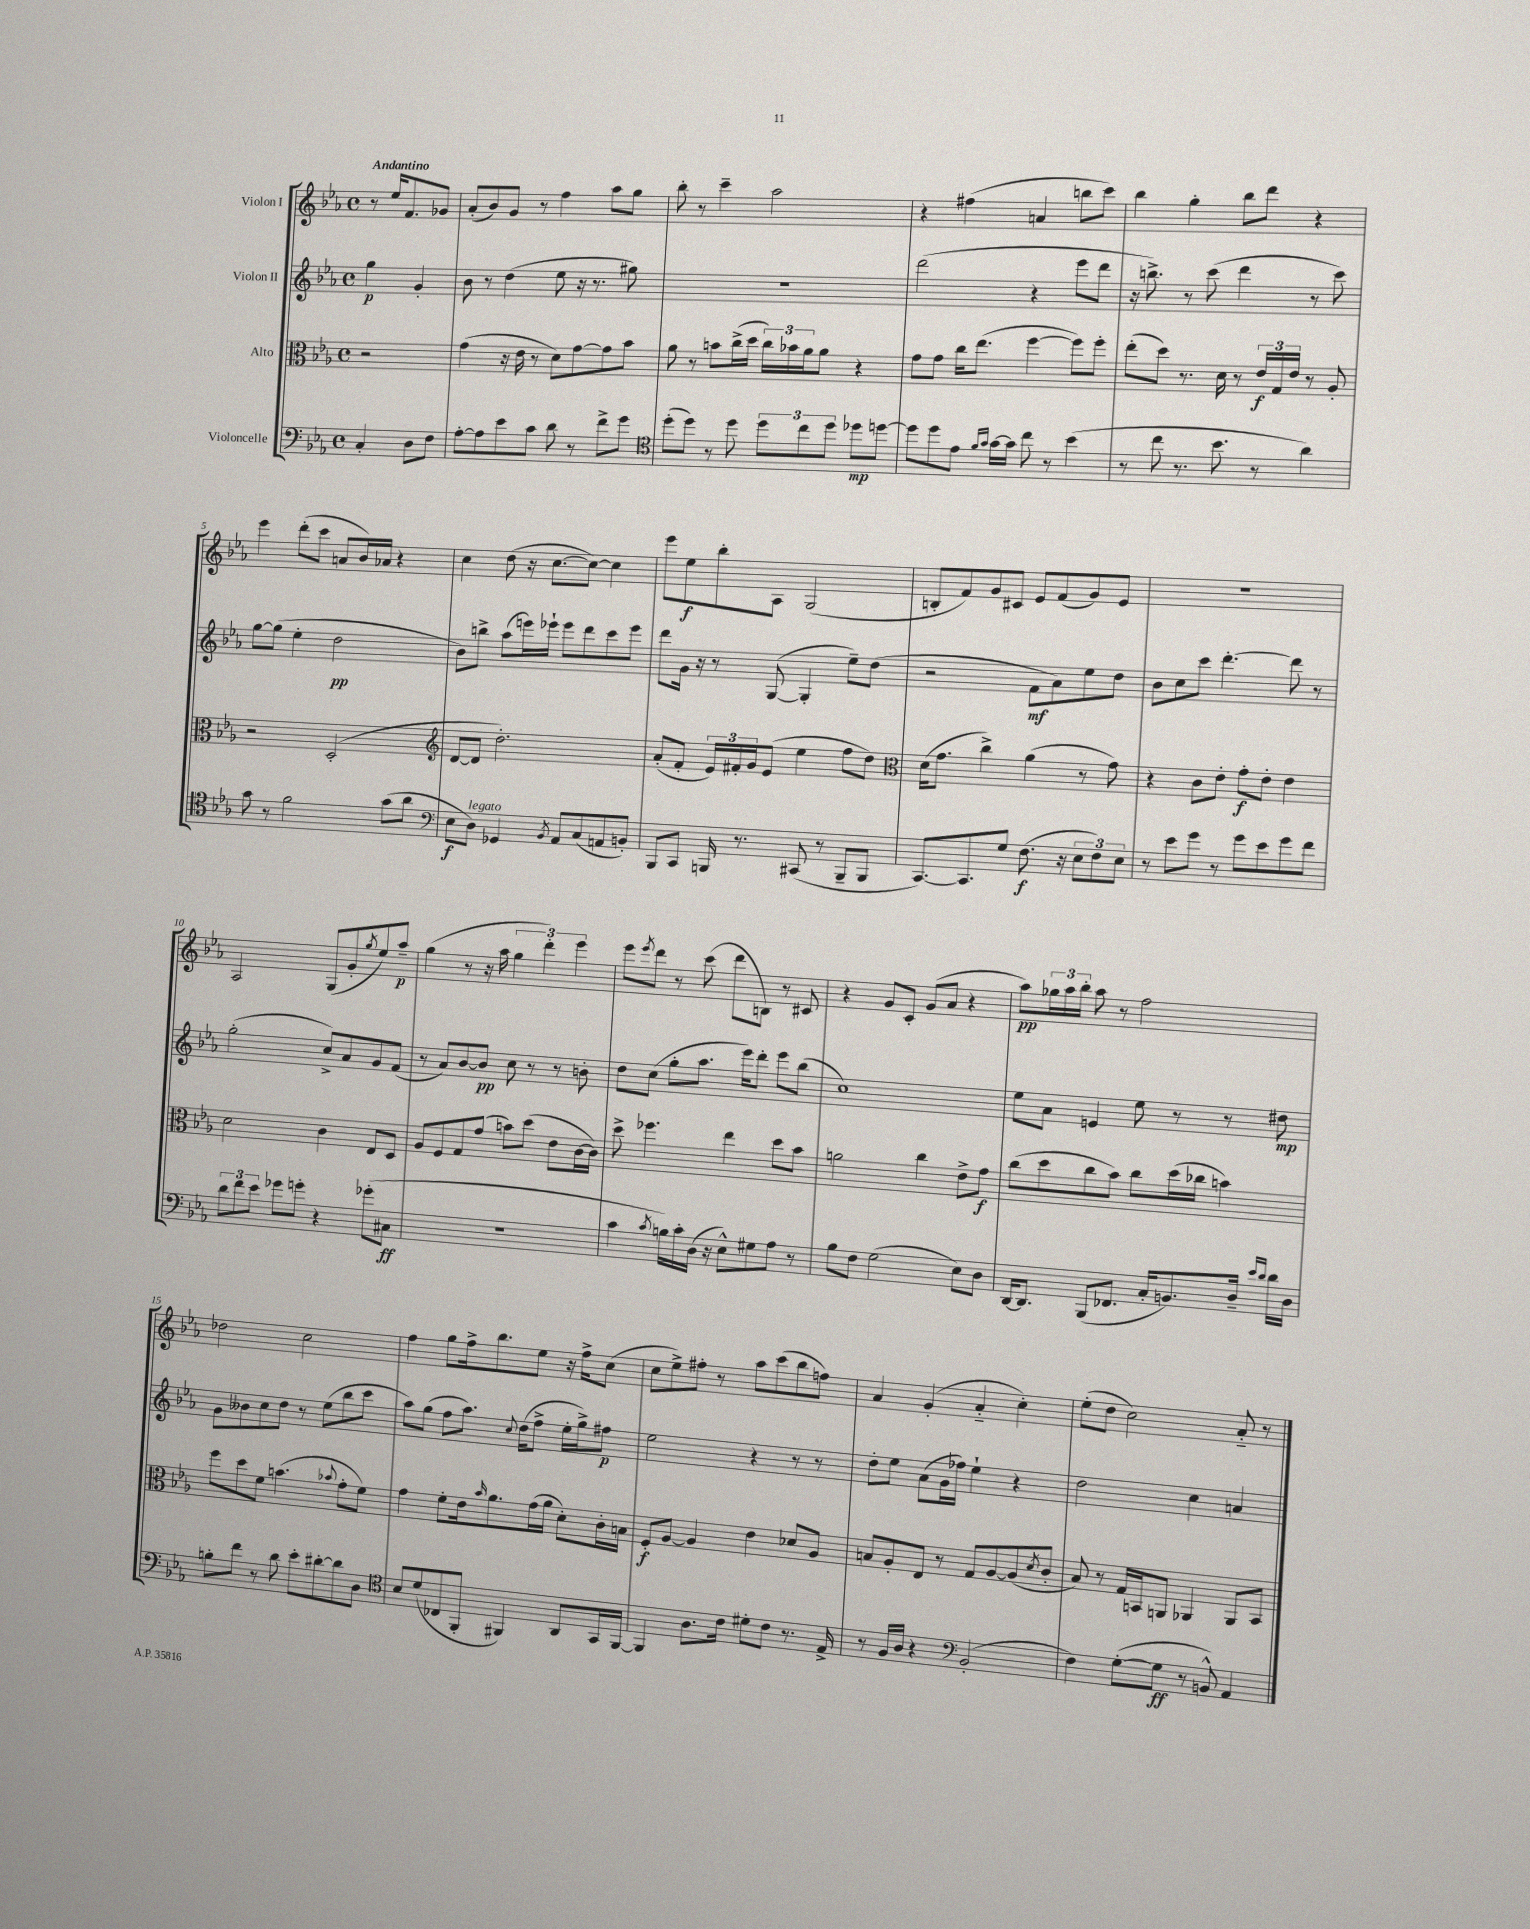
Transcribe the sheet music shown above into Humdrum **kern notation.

**kern	**dynam	**kern	**dynam	**kern	**dynam	**kern	**dynam
*part4	*part4	*part3	*part3	*part2	*part2	*part1	*part1
*staff4	*staff4	*staff3	*staff3	*staff2	*staff2	*staff1	*staff1
*I"Violoncelle	*	*I"Alto	*	*I"Violon II	*	*I"Violon I	*
*clefF4	*	*clefC3	*	*clefG2	*	*clefG2	*
*k[b-e-a-]	*	*k[b-e-a-]	*	*k[b-e-a-]	*	*k[b-e-a-]	*
*M4/4	*	*M4/4	*	*M4/4	*	*M4/4	*
*met(c)	*	*met(c)	*	*met(c)	*	*met(c)	*
=	=	=	=	=	=	=	=
!	!	!	!	!	!	!LO:TX:a:B:t=Andantino	!
4C'/	.	2r	.	4gg\	p	8r	.
.	.	.	.	.	.	16ee-/KL	.
.	.	.	.	.	.	8.f/	.
8D\L	.	.	.	4g'/	.	.	.
8F\J	.	.	.	.	.	8g-X/J	.
=1	=1	=1	=1	=1	=1	=1	=1
[8A-'\L	.	(4g\	.	8b-\	.	(8a-'/L	.
8A-\]	.	.	.	8r	.	8b-/)	.
8e-\	.	16r	.	(4dd\	.	8g/J	.
.	.	16e-\	.	.	.	.	.
8c\J	.	8r	.	.	.	8r	.
8d\	.	8d\L)	.	8ee-\	.	4ff\	.
8r	.	[8g\	.	16r	.	.	.
.	.	.	.	8.r	.	.	.
8f^\L	.	8g\]	.	.	.	8aa-\L	.
8g\J	.	8b-\J	.	8gg#X\)	.	8gg\J	.
=2	=2	=2	=2	=2	=2	=2	=2
*clefC4	*	*	*	*	*	*	*
(8dd'\L	.	8a-\	.	1r	.	8bb-'\	.
8dd\J)	.	8r	.	.	.	8r	.
8r	.	8bn\L	.	.	.	4ccc~\	.
8dd\	.	(16cc^\L	.	.	.	.	.
.	.	16dd\JJ	.	.	.	.	.
12dd\L	.	24cc\LL)	.	.	.	2aa-\	.
.	.	24b-X\	.	.	.	.	.
12cc\	.	24a-\J	.	.	.	.	.
.	.	8a-\J	.	.	.	.	.
12dd\J	.	.	.	.	.	.	.
8dd-X\L	mp	4r	.	.	.	.	.
[8ddn\J	.	.	.	.	.	.	.
=3	=3	=3	=3	=3	=3	=3	=3
8dd\L]	.	8g\L	.	(2ddd\	.	4r	.
8dd\	.	8g\J	.	.	.	.	.
8e-\J	.	16cc\KL	.	.	.	(4ff#X\	.
.	.	(8.ee-\J	.	.	.	.	.
16qqf/LL	.	.	.	.	.	.	.
16qqg/JJ	.	.	.	.	.	.	.
[16g\LL	.	.	.	.	.	.	.
16g\JJ]	.	.	.	.	.	.	.
8cc\	.	[4ff\	.	4r	.	4an/	.
8r	.	.	.	.	.	.	.
(4b-\	.	8ff\L])	.	8eee-\L	.	8bbn\L	.
.	.	8ff'\J	.	8ddd\J	.	8ccc\J)	.
=4	=4	=4	=4	=4	=4	=4	=4
8r	.	(8ee-'\L	.	16r	.	4bb-\	.
.	.	.	.	8.bbn^\)	.	.	.
8cc\	.	8dd\J)	.	.	.	.	.
8.r	.	8.r	.	8r	.	4gg'\	.
.	.	.	.	(8ccc\	.	.	.
8.b-\	.	16d\	.	.	.	.	.
.	.	8r	.	4ddd\	.	8bb-\L	.
8r	.	24e-/LL	f	.	.	8ddd\J	.
.	.	24G/	.	.	.	.	.
.	.	24e-/JJ	.	.	.	.	.
4a-\)	.	8r	.	8r	.	4r	.
.	.	8A-'/	.	8ccc\)	.	.	.
!!LO:LB:g=z
=5	=5	=5	=5	=5	=5	=5	=5
8g\	.	2r	.	[8gg\L	.	4eee-\	.
8r	.	.	.	(8gg\J]	.	.	.
2f\	.	.	.	4ee-'\	.	(8ddd'\L	.
.	.	.	.	.	.	8ccc\J	.
.	.	(2D'/	.	2dd\	pp	8an/L	.
.	.	.	.	.	.	16b-/L)	.
.	.	.	.	.	.	16a-X/JJ	.
(8g\L	.	.	.	.	.	4r	.
8a-\J	.	.	.	.	.	.	.
=6	=6	=6	=6	=6	=6	=6	=6
*clefF4	*	*clefG2	*	*	*	*	*
8E-\L	f	[8d/L	.	8b-\L)	.	4cc\	.
!LO:TX:a:i:t=legato	!	!	!	!	!	!	!
8D\J)	.	8d/J]	.	8bbn^\J	.	.	.
4GG-X/	.	2.dd'\)	.	(8aa-\L	.	(8dd\	.
.	.	.	.	16eeen\L)	.	16r	.
.	.	.	.	16eee-X`\JJ	.	[8.cc\L	.
8qBB-/	.	.	.	.	.	.	.
8AA-/L	.	.	.	8eee-\L	.	.	.
(8C/	.	.	.	8ddd\	.	8cc\J_)	.
8AAn/	.	.	.	8ccc\	.	4cc\]	.
8BBn'/J)	.	.	.	8eee-\J	.	.	.
=7	=7	=7	=7	=7	=7	=7	=7
8BBB-/L	.	(8a-'/L	.	8ddd\L	.	8eee-\L	.
8CC/J	.	8f'/J	.	16g\Jk	.	8ee-\	f
.	.	.	.	16r	.	.	.
16BBBn/	.	24e-/LL)	.	8r	.	8bb-'\	.
.	.	24f#X'/	.	.	.	.	.
8.r	.	.	.	.	.	.	.
.	.	24g/J	.	.	.	.	.
.	.	(8e-/J	.	([8G/	.	8A-\J	.
(8CC#X/	.	4ee-\	.	4G'/]	.	(2G/	.
8r	.	.	.	.	.	.	.
8BBB~/L	.	8ff\L	.	8ee-~\L)	.	.	.
8BBB/J	.	8dd\J)	.	(8dd\J	.	.	.
=8	=8	=8	=8	=8	=8	=8	=8
*	*	*clefC3	*	*	*	*	*
[8.CC/L)	.	(16d\KL	.	2r	.	8Bn'/L	.
.	.	8.g\J	.	.	.	.	.
.	.	.	.	.	.	8f/)	.
8.CC/]	.	.	.	.	.	.	.
.	.	4cc^\)	.	.	.	8g/	.
8G/J	.	.	.	.	.	8c#X/J	.
(8.F\	f	(4a-\	.	8f\L	mf	8e-/L	.
.	.	.	.	8a-\)	.	(8f/	.
16r	.	.	.	.	.	.	.
12E-\L	.	8r	.	8ee-\	.	8g/)	.
12F\)	.	.	.	.	.	.	.
.	.	8g\)	.	8dd\J	.	8e-/J	.
12E-\J	.	.	.	.	.	.	.
=9	=9	=9	=9	=9	=9	=9	=9
8r	.	4r	.	8b-\L	.	1r	.
8e-\L	.	.	.	8cc\	.	.	.
8g\J	.	8c\L	.	8ccc\J	.	.	.
8r	.	8e-'\J	.	[4.ddd'\	.	.	.
8g\L	.	8g'\L	f	.	.	.	.
8e-\	.	8e-'\J	.	.	.	.	.
8g\	.	4e-\	.	8ddd\]	.	.	.
8f\J	.	.	.	8r	.	.	.
!!LO:LB:g=z
=10	=10	=10	=10	=10	=10	=10	=10
12d\L	.	2d\	.	(2gg'\	.	2A-/	.
12f\	.	.	.	.	.	.	.
12e-\J	.	.	.	.	.	.	.
8g-X\L	.	.	.	.	.	.	.
8gn'\J	.	.	.	.	.	.	.
4r	.	4c\	.	8cc^/L)	.	(8G/L	.
.	.	.	.	8a-/	.	8g'/	.
.	.	.	.	.	.	8qgg/	.
(8g-X'\L	.	8E-/L	.	8g/	.	8ee-/)	.
8C#X\J	ff	8D/J	.	(8f/J	.	8aa-~/J	p
=11	=11	=11	=11	=11	=11	=11	=11
1r	.	8A-/L	.	8r	.	(4gg\	.
.	.	8F/	.	8a-/L)	.	.	.
.	.	8G/	.	[8b-/	.	8r	.
.	.	(8g/J	.	8b-/J]	pp	16r	.
.	.	.	.	.	.	16aa-\	.
.	.	8bn\L)	.	8cc\	.	6gg\	.
.	.	(8dd\J	.	8r	.	.	.
.	.	.	.	.	.	6ddd'\)	.
.	.	8e-\L	.	8r	.	.	.
.	.	.	.	.	.	6eee-\	.
.	.	[16c\L	.	8bn'\	.	.	.
.	.	16c\JJ])	.	.	.	.	.
=12	=12	=12	=12	=12	=12	=12	=12
4c\	.	8dd^\	.	8dd\L	.	8eee-\L	.
.	.	.	.	.	.	8qeee-/	.
.	.	4.ff-X\	.	(8cc\J	.	8ddd\J	.
8qc/	.	.	.	.	.	.	.
16Bn\LL)	.	.	.	8gg'\L	.	8r	.
16c'\	.	.	.	.	.	.	.
(16D\JJ	.	.	.	8.aa-\J	.	(8ccc\	.
16r	.	.	.	.	.	.	.
8E-^^\L)	.	4ee-\	.	.	.	8ddd\L	.
.	.	.	.	16eee-\KL)	.	.	.
8G#X\	.	.	.	8ddd'\J	.	8Bn\J)	.
8A-\J	.	8dd\L	.	8eee-\L	.	8r	.
8r	.	8b-\J	.	(8bb-\J	.	8c#X/	.
=13	=13	=13	=13	=13	=13	=13	=13
8B-\L	.	2an\	.	1cc)	.	4r	.
8F\J	.	.	.	.	.	.	.
(2G\	.	.	.	.	.	8g/L	.
.	.	.	.	.	.	8c'/J	.
.	.	4cc\	.	.	.	(8g/L	.
.	.	.	.	.	.	8a-/J	.
8E-\L)	.	8e-^\L	.	.	.	4r	.
8D\J	.	8g\J	f	.	.	.	.
=14	=14	=14	=14	=14	=14	=14	=14
[16DD/KL	.	(8cc\L	.	8ee-\L	.	8aa-\L)	pp
8.DD/J]	.	.	.	.	.	.	.
.	.	8dd\	.	8a-\J	.	24gg-X\L	.
.	.	.	.	.	.	24aa-\	.
.	.	.	.	.	.	24bb-'\JJ	.
(8BBB-/L	.	8cc\	.	4en/	.	8aa-\	.
8.FF-X/J	.	8b-\J)	.	.	.	8r	.
.	.	8cc\L	.	8ee-\	.	2ff\	.
16C'/KL	.	.	.	.	.	.	.
8.BBn/)	.	(16dd\L	.	8r	.	.	.
.	.	16cc-X\JJ	.	.	.	.	.
.	.	4bn\)	.	8r	.	.	.
16D~/Jk	.	.	.	.	.	.	.
16qqe-/LL	.	.	.	.	.	.	.
16qqd/JJ	.	.	.	.	.	.	.
16d\LL	.	.	.	8dd#X\	mp	.	.
16D\JJ	.	.	.	.	.	.	.
!!LO:LB:g=z
=15	=15	=15	=15	=15	=15	=15	=15
8Bn'\L	.	8ff\L	.	8g\L	.	2dd-X\	.
8f\J	.	8dd\	.	8b--X\	.	.	.
8r	.	8f\J	.	8cc\	.	.	.
8d\	.	(4.bn\	.	8dd\J	.	.	.
8e-'\L	.	.	.	8r	.	2cc\	.
[8d#X'\	.	.	.	(8ee-\L	.	.	.
.	.	8qqb-X/	.	.	.	.	.
8d#\]	.	8g'\L	.	8bb-\	.	.	.
8D\J	.	8f\J)	.	8ccc\J	.	.	.
=16	=16	=16	=16	=16	=16	=16	=16
*clefC4	*	*	*	*	*	*	*
8B-/L	.	4g\	.	8aa-\L)	.	4ff\	.
(8d/	.	.	.	(8gg\J	.	.	.
8C-X/	.	8f'\L	.	8ff\L	.	8gg\L	.
8FF'/J	.	16e-\k	.	8.aa-\J)	.	16ff^\k	.
.	.	16qqb-/	.	.	.	.	.
.	.	8.a-\	.	.	.	8.bb-\	.
4FF#X/)	.	.	.	.	.	.	.
.	.	.	.	8qqcc/	.	.	.
.	.	.	.	(16dd\KL	.	.	.
.	.	(16g\L	.	8ff^\J	.	8ee-\J	.
.	.	16a-\JJ	.	.	.	.	.
8AA-/L	.	8d'\L)	.	16ee-'\LL	.	16r	.
.	.	.	.	16gg^\J)	.	16ff^\KL	.
16GG/L	.	16c'\L	.	8ff#X\J	p	(8cc\J	.
[16FF#/JJ	.	16Bn\JJ	.	.	.	.	.
=17	=17	=17	=17	=17	=17	=17	=17
4FF#/]	.	8F'/L	f	2ee-\	.	8cc\L	.
.	.	[8A-/J	.	.	.	8ee-^\)	.
8.A-\L	.	4A-/]	.	.	.	8ff#X'\J	.
.	.	.	.	.	.	8r	.
16c\Jk	.	.	.	.	.	.	.
8d#X'\L	.	4e-\	.	4r	.	8aa-\L	.
8c\J	.	.	.	.	.	(8ccc\	.
8.r	.	8d-X/L	.	8r	.	8bb-\	.
.	.	8A-/J	.	8r	.	8ffn\J)	.
16E-^/	.	.	.	.	.	.	.
=18	=18	=18	=18	=18	=18	=18	=18
8r	.	8Bn/L	.	8dd'\L	.	4a-/	.
16F/LL	.	8A-'/	.	8ee-\J	.	.	.
16A-/JJ	.	.	.	.	.	.	.
4r	.	8E-/J	.	(8a-\L	.	(4g'/	.
.	.	8r	.	16g\L	.	.	.
.	.	.	.	16ff-X\JJ)	.	.	.
*clefF4	*	*	*	*	*	*	*
(2BB-'/	.	8G/L	.	4ee-`\	.	4a-/	.
.	.	[8A-/	.	.	.	.	.
.	.	(8A-/]	.	4r	.	4cc'\)	.
.	.	8qd/	.	.	.	.	.
.	.	8c'/J	.	.	.	.	.
=19	=19	=19	=19	=19	=19	=19	=19
4F\)	.	8B-/)	.	2dd\	.	(8ee-'\L	.
.	.	8r	.	.	.	8dd\J	.
([8G'\L	.	16G/LL	.	.	.	2cc\)	.
.	.	16BBn/J	.	.	.	.	.
8G\J]	ff	8AAn/J	.	.	.	.	.
8r	.	4AA-X/	.	4cc\	.	.	.
8BBn^^/)	.	.	.	.	.	.	.
4AA-/	.	8AA-/L	.	4an/	.	8a-/	.
.	.	8BB/J	.	.	.	8r	.
==	==	==	==	==	==	==	==
*-	*-	*-	*-	*-	*-	*-	*-
